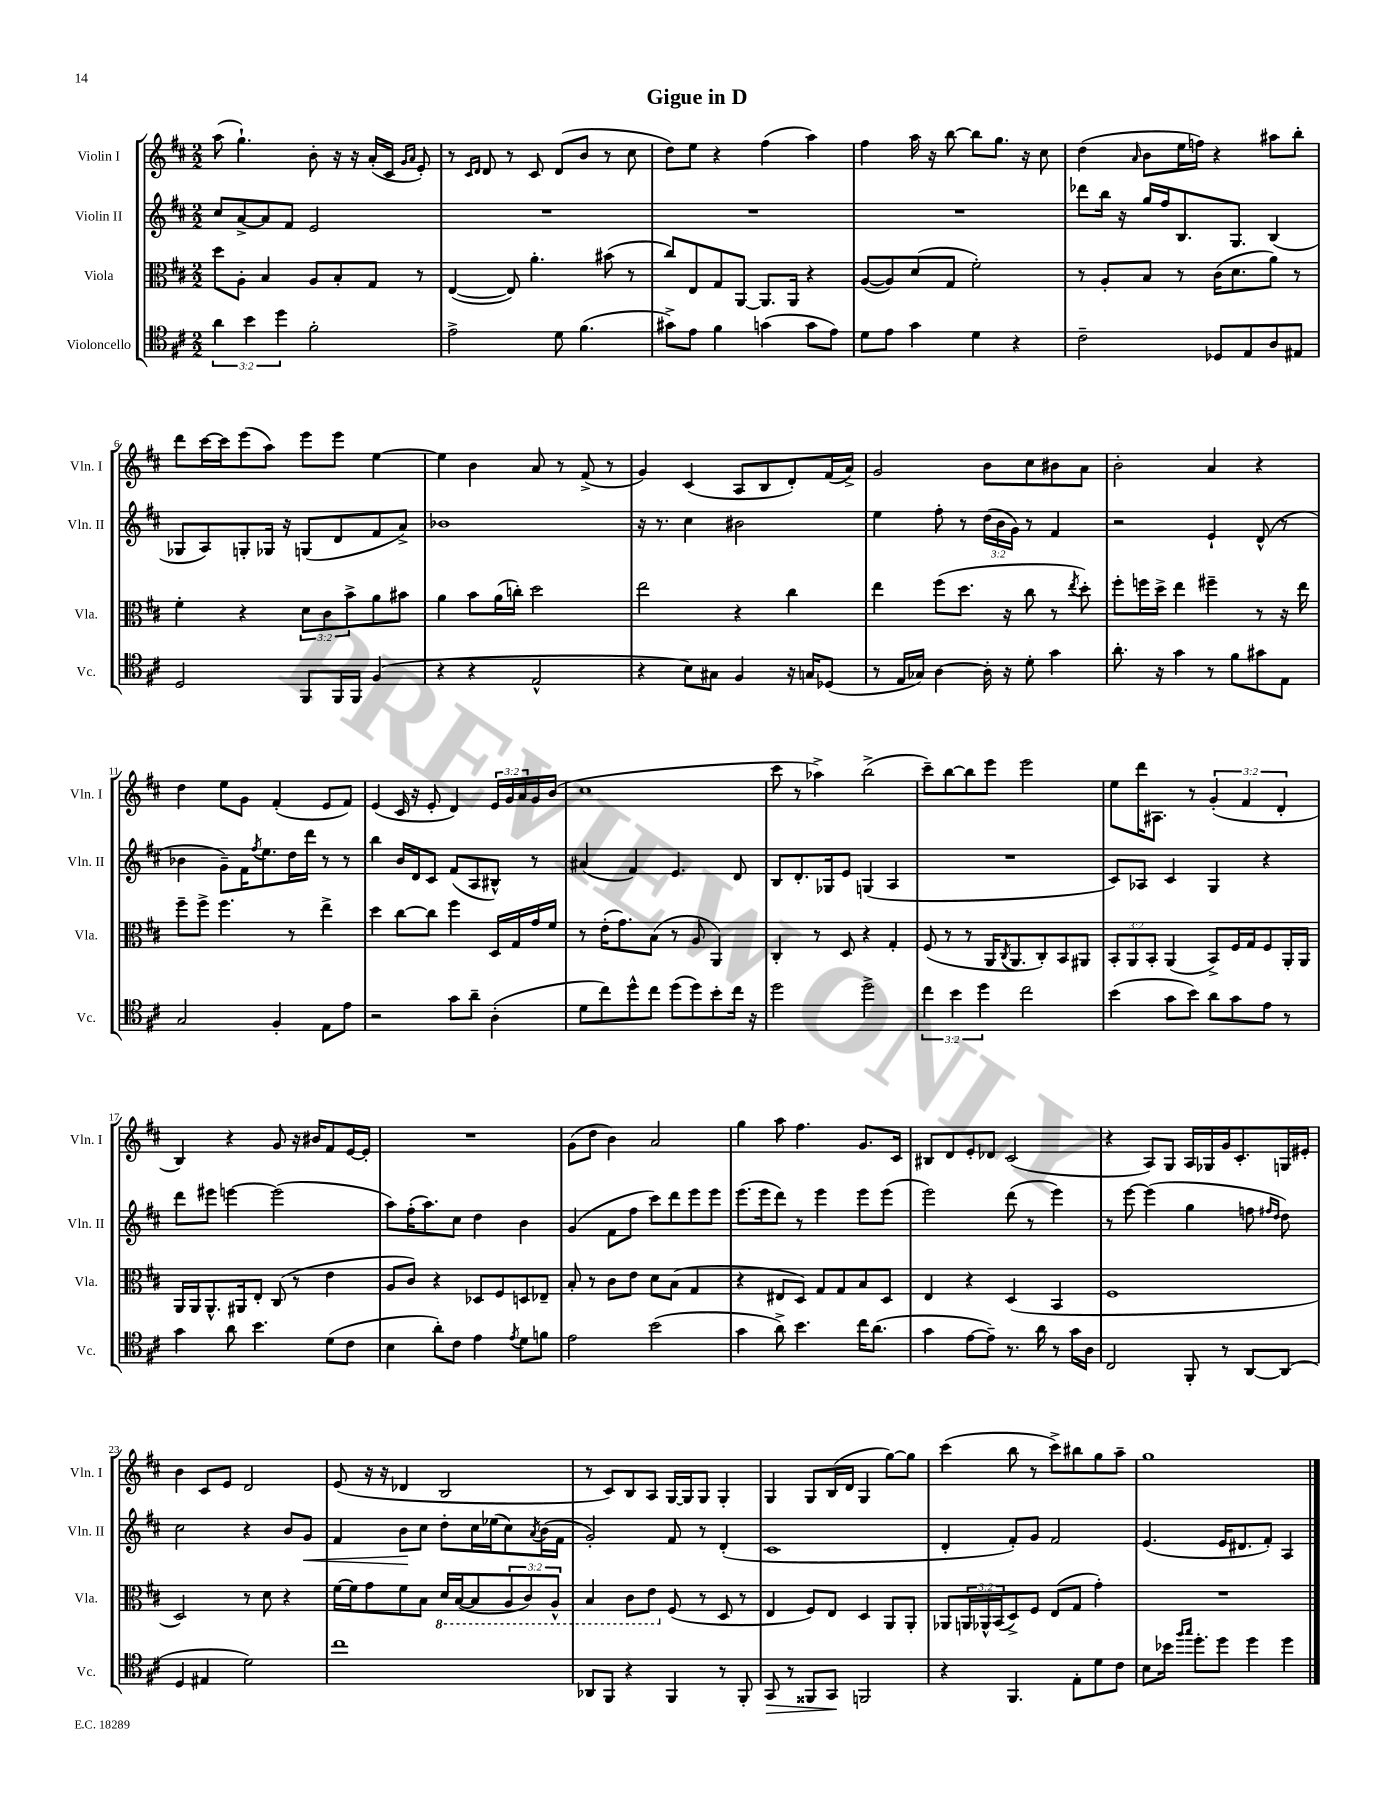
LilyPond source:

\header { title = "Gigue in D" }
<<
\new StaffGroup <<
\new Staff = "s0" \with { instrumentName = "Violin I" shortInstrumentName = "Vln. I" } {
    \clef treble \key d \major \numericTimeSignature \time 2/2 \override Staff.TupletNumber.text = #tuplet-number::calc-fraction-text
    a''8( g''4.-!) b'8-. r16 r16 a'16-.( cis'16 \grace { g'16 a'16 } e'8-.) |
    r8 \grace { cis'16 d'16 } d'8 r8 cis'8 d'8( b'8 r8 cis''8 |
    d''8) e''8 r4 fis''4( a''4) |
    fis''4 a''16 r16 b''8~ b''8 g''8. r16 cis''8 |
    d''4( \grace { a'16 } b'8 e''16 f''16) r4 ais''8 b''8-. |
    d'''8 cis'''16~ cis'''16 e'''8( a''8) e'''8 e'''8 e''4~ |
    e''4 b'4 a'8 r8 fis'8->( r8 |
    g'4) cis'4( a8 b8 d'8-.) fis'16( a'16->) |
    g'2 b'8 cis''8 bis'8 a'8 |
    b'2-. a'4 r4 |
    d''4 e''8 g'8 fis'4-.( e'8 fis'8) |
    e'4( cis'16 r16 e'8-. d'4) \tuplet 3/2 { e'16 g'16 a'16 } g'16 b'16( |
    cis''1 |
    cis'''8 r8 aes''4->) b''2->( |
    cis'''8--) b''8~ b''8 e'''8 e'''2 |
    e''8 d'''16 ais8. r8 \tuplet 3/2 { g'4-.( fis'4 d'4-. } |
    b4) r4 g'8 r16 bis'16 fis'8 e'16~ e'16-. |
    R1 |
    g'8( d''8 b'4) a'2 |
    g''4 a''8 fis''4. g'8. cis'16 |
    bis8 d'8 e'8-. des'8 cis'2( |
    r4 a8) g8 a16 ges16 g'16 cis'8.-. g16 eis'16-. |
    b'4 cis'8 e'8 d'2 |
    e'8( r16 r16 des'4 b2 |
    r8 cis'8) b8 a8 g16~ g16 g8 g4-. |
    g4 g8 b16( d'16 g4 g''8~) g''8 |
    cis'''4( b''8 r8 cis'''8->) bis''8 g''8 a''8-- |
    g''1 \bar "|." |
}
\new Staff = "s1" \with { instrumentName = "Violin II" shortInstrumentName = "Vln. II" } {
    \clef treble \key d \major \numericTimeSignature \time 2/2 \override Staff.TupletNumber.text = #tuplet-number::calc-fraction-text
    cis''8 a'8~-> a'8 fis'8 e'2 |
    R1 |
    R1 |
    R1 |
    des'''8 b''16 r16 g''16 fis''16 b8. g8. b4( |
    ges8 a8) g8-. ges16 r16 g8( d'8 fis'8 a'8->) |
    bes'1 |
    r16 r8. cis''4 bis'2 |
    e''4 fis''8-. r8 \tuplet 3/2 { d''16( b'16 g'16) } r8 fis'4 |
    r2 e'4-! d'8-^( r8 |
    bes'4 g'8--) fis'16 \acciaccatura { fis''8 } e''8. d''16 d'''16 r8 r8 |
    b''4 b'16 d'16 cis'8 fis'8( a8 bis8-^) r8 |
    ais'4( fis'4) e'4. d'8 |
    b8 d'8.-. ges16 e'8 g4( a4 |
    R1 |
    cis'8) aes8 cis'4 g4 r4 |
    d'''8 eis'''8 e'''4~ e'''2( |
    a''8) fis''16-.( a''8.) cis''8 d''4 b'4 |
    g'4( fis'8 fis''8 cis'''8) d'''8 e'''8 e'''8 |
    e'''8.( e'''16 d'''8) r8 e'''4 e'''8 e'''8( |
    e'''2) d'''8( r8 e'''4) |
    r8 e'''8~ e'''4( g''4 f''8 \grace { fis''16 d''16 } d''8) |
    cis''2 r4 b'8 g'8\< |
    fis'4 b'8\! cis''8 d''8-. cis''16 ees''16( cis''8) \acciaccatura { a'8 } b'16( fis'16 |
    g'2-.) fis'8 r8 d'4-.( |
    cis'1 |
    d'4-. fis'8-.) g'8 fis'2 |
    e'4.( e'16 dis'8. fis'8-.) a4 \bar "|." |
}
\new Staff = "s2" \with { instrumentName = "Viola" shortInstrumentName = "Vla." } {
    \clef alto \key d \major \numericTimeSignature \time 2/2 \override Staff.TupletNumber.text = #tuplet-number::calc-fraction-text
    d''8 a8-. b4 a8 b8-. g8 r8 |
    e4~( e8) a'4.-. bis'8( r8 |
    cis''8) e8 g8 a,8~ a,8. a,16 r4 |
    a8~( a8) d'8( g8 fis'2-.) |
    r8 a8-. b8 r8 cis'16( d'8. a'8) r8 |
    fis'4-. r4 \tuplet 3/2 { d'8 cis'8 b'8-> } a'8 bis'8 |
    a'4 b'8 a'16( c''16-.) d''2 |
    e''2 r4 cis''4 |
    e''4 fis''8( d''8. r16 cis''8 r8 \acciaccatura { e''8 } d''8-.) |
    fis''8-. f''16 d''16-> e''4 fis''4-- r8 r16 e''16 |
    fis''8-- fis''8-> fis''4. r8 e''4-> |
    d''4 cis''8~ cis''8 fis''4 d16 g16 g'16 fis'16 |
    r8 e'16-.( g'8.) b8( r8 a8 a,4) |
    cis4-. r8 d8 r4 g4-. |
    fis8( r8 r8 a,16 \acciaccatura { cis8 } a,8. cis8-.) b,8 ais,8 |
    \tuplet 3/2 { b,8-. a,8 b,8-. } a,4( b,8->) fis16 g16 fis8 a,16-. a,16 |
    a,16 a,16 a,8.-^ ais,16 e8-. cis8( r8 e'4 |
    a8 cis'8) r4 des8 fis8 d8 ees8-- |
    b8-. r8 cis'8 e'8 d'8 b8( g4 |
    r4 eis8 d8) g8 g8 b8 d8 |
    e4 r4 d4( b,4 |
    fis1 |
    d2) r8 d'8 r4 |
    fis'16~ fis'16 g'8 fis'8 b8 \ottava #-1 d16 b,16~( b,8 \tuplet 3/2 { a,8 cis8) a,8-^ } |
    b,4 cis8 e8 \ottava #0 fis8( r8 d8 r8 |
    e4 fis8) e8 d4 a,8 a,8-. |
    aes,8 \tuplet 3/2 { a,16 aes,16-^ b,16( } d8->) fis8 e8( g8 g'4-.) |
    R1 \bar "|." |
}
\new Staff = "s3" \with { instrumentName = "Violoncello" shortInstrumentName = "Vc." } {
    \clef tenor \key d \major \numericTimeSignature \time 2/2 \override Staff.TupletNumber.text = #tuplet-number::calc-fraction-text
    \tuplet 3/2 { a'4 b'4 d''4 } fis'2-. |
    e'2-> d'8 fis'4.( |
    gis'8->) e'8 fis'4 g'4( g'8 e'8) |
    d'8 e'8 g'4 d'4 r4 |
    cis'2-- des8 e8 a8 eis8 |
    d2 fis,8 fis,16 fis,16 fis4( |
    r4 r4 e2-^ |
    r4 b8) gis8 fis4 r16 g16 des8( |
    r8 e16 ges16) a4~ a16-. r16 d'8-. g'4 |
    a'8.-. r16 g'4 r8 fis'8 gis'8 e8 |
    g2 fis4-. e8 e'8 |
    r2 g'8 a'8-- a4-.( |
    d'8 cis''8) d''8-^ cis''8 d''8( d''8) b'8-. cis''16 r16 |
    d''2 d''2-> |
    \tuplet 3/2 { cis''4 b'4 d''4 } cis''2 |
    b'4( g'8 b'8) a'8 g'8 e'8 r8 |
    g'4 a'8 b'4. d'8( cis'8 |
    b4 a'8-.) cis'8 e'4 \acciaccatura { e'8 } d'8 f'8 |
    e'2 b'2( |
    g'4 a'8->) b'4. cis''16 a'8.( |
    g'4 e'8~ e'8--) r8. a'16 r8 g'16 a16 |
    cis2 fis,8-. r8 a,8~ a,8( |
    d4 eis4 d'2) |
    cis''1 |
    aes,8 fis,8 r4 fis,4 r8 fis,8-. |
    g,8\> r8 fisis,8 g,8\! f,2 |
    r4 fis,4. e8-. d'8 cis'8 |
    b8 bes'16 \grace { fis''16 g''16 } d''8.-. d''8 d''4 d''4 \bar "|." |
}
>>
>>
